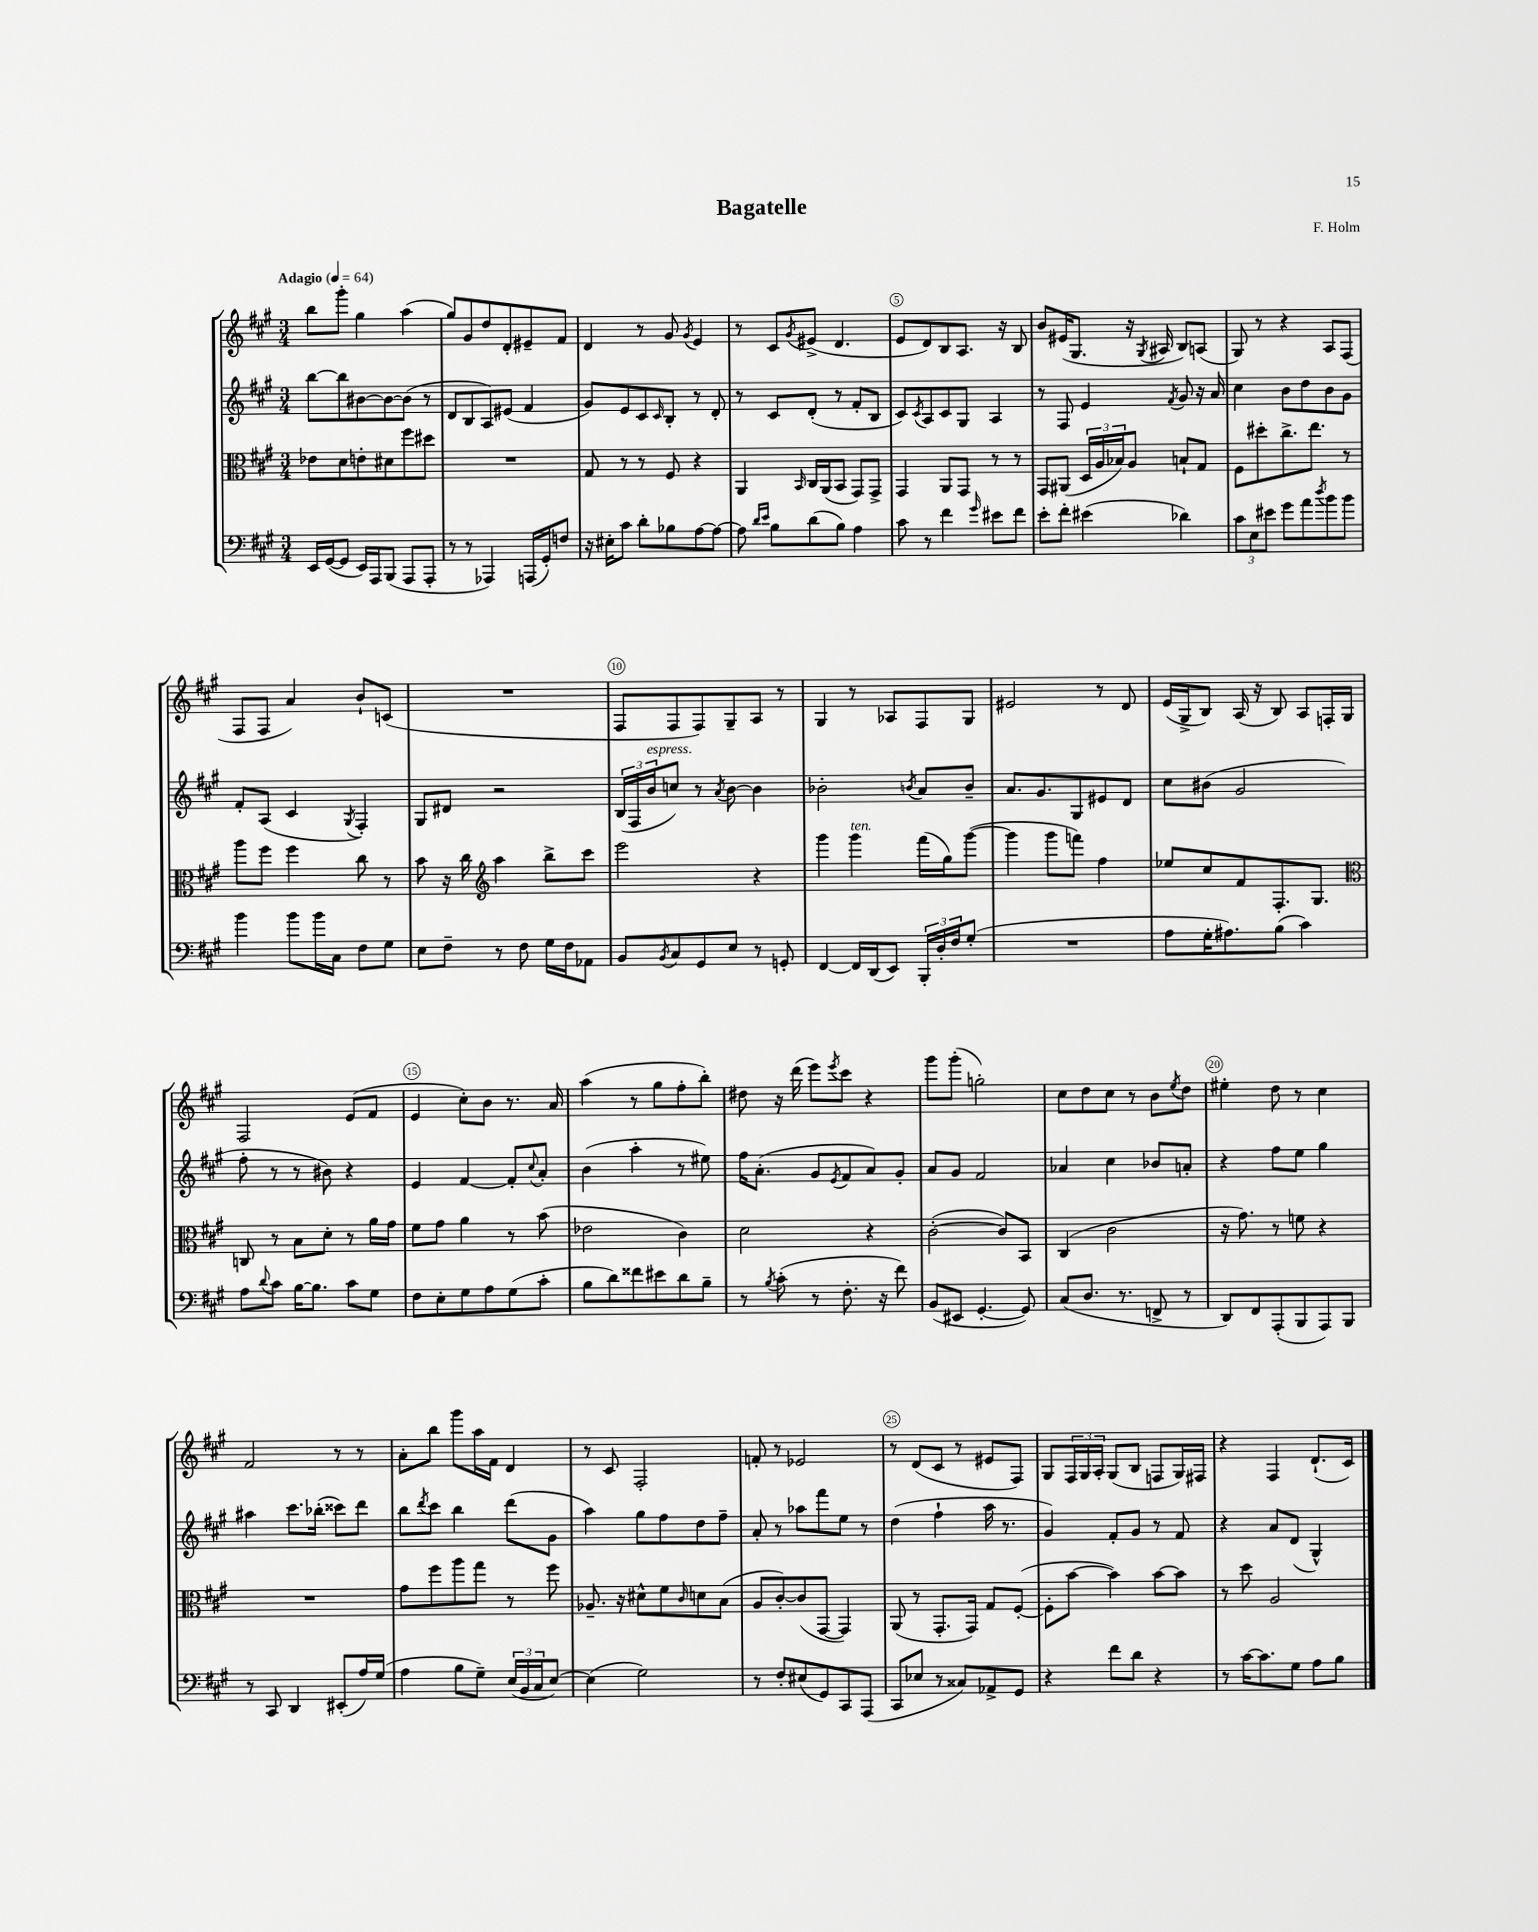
\header { title = "Bagatelle" composer = "F. Holm" }
<<
\new StaffGroup <<
\new Staff = "s0" {
    \clef treble \key a \major \numericTimeSignature \time 3/4 \tempo "Adagio" 4 = 64
    b''8 gis'''8-. gis''4 a''4( |
    gis''8) gis'8 d''8 d'8-. eis'8-- fis'8 |
    d'4 r8 gis'8 \acciaccatura { gis'8 } e'4 |
    r8 cis'8 \acciaccatura { gis'8 } eis'8->( d'4. |
    e'8 d'8) b8 a8. r16 b8 |
    b'8 eis'16( gis8. r16 \acciaccatura { gis8 } ais16 b8) a8( |
    gis8) r8 r4 a8 fis8( |
    fis8 fis8 a'4) b'8-! c'8( |
    R2. |
    fis8 fis8 fis8) gis8-- a8 r8 |
    gis4 r8 aes8 fis8 gis8 |
    eis'2 r8 d'8 |
    e'16( gis16-> b8) a16( r16 b8) a8 f16-. gis16 |
    fis2 e'8( fis'8 |
    e'4 cis''8-.) b'8 r8. a'16 |
    a''4( r8 gis''8 fis''8-. b''8-.) |
    dis''8 r16 d'''16( e'''8) \acciaccatura { e'''8 } cis'''8 r4 |
    gis'''8 gis'''8-.( g''2-.) |
    cis''8 d''8 cis''8 r8 b'8 \acciaccatura { e''8 } d''8 |
    eis''4-. d''8 r8 cis''4 |
    fis'2 r8 r8 |
    a'8-. b''8 gis'''8 a''16 fis'16 d'4 |
    r8 cis'8 fis2-. |
    f'8-. r8 ees'2 |
    r8 d'8( cis'8 r8 eis'8 fis8) |
    gis8 \tuplet 3/2 { fis16 gis16 a16-. } gis8( b8 f8 gis16) fis16 |
    r4 fis4 d'8.-!( cis'16) \bar "|." |
}
\new Staff = "s1" {
    \clef treble \key a \major \numericTimeSignature \time 3/4
    b''8~ b''8 bis'8~ bis'8~ bis'8( r8 |
    d'8 b8 a8) eis'8( fis'4 |
    gis'8) e'8 cis'8 \grace { cis'16 } b8-. r8 d'8-. |
    r8 cis'8 d'8-.( r8 fis'8-. b8 |
    cis'8) \acciaccatura { cis'8 } a8 cis'8 gis8 a4 |
    r8 fis8 e'4 \acciaccatura { fis'8 } gis'8 r16 a'16 |
    cis''4 b'8 d''8 b'8 gis'8 |
    fis'8-. a8( cis'4 \acciaccatura { gis8 } fis4-.) |
    gis8 dis'8 r2 |
    \tuplet 3/2 { b16( fis16 b'16^\markup { \italic "espress." } } c''8) r8 \acciaccatura { a'8 } b'8~ b'4 |
    bes'2-. \acciaccatura { b'8 } a'8 b'8-- |
    a'8. gis'8. gis8 eis'8 d'8 |
    cis''8 bis'8( gis'2 |
    fis''8-. r8 r8 bis'8) r4 |
    e'4 fis'4~ fis'8-. \appoggiatura { cis''8 } a'8-. |
    b'4( a''4-. r8 eis''8) |
    fis''16 a'8.-.( gis'8 \acciaccatura { e'8 } fis'8 a'8) gis'8-. |
    a'8 gis'8 fis'2 |
    aes'4 cis''4 bes'8 a'8-. |
    r4 fis''8 e''8 gis''4 |
    ais''4 cis'''8. bes''16-.( cisis'''8) d'''8 |
    b''8 \acciaccatura { d'''8 } cis'''8 b''4 d'''8( gis'8 |
    a''4) gis''8 fis''8 d''8 fis''8-- |
    a'8-. r8 aes''8 fis'''8 e''8 r8 |
    d''4( fis''4-! a''16 r8. |
    gis'4) fis'8-. gis'8 r8 fis'8 |
    r4 a'8 d'8( gis4-^) \bar "|." |
}
\new Staff = "s2" {
    \clef alto \key a \major \numericTimeSignature \time 3/4
    ees'8 d'8 e'8-. dis'8 fis''8 dis''8 |
    R2. |
    gis8 r8 r8 fis8 r4 |
    a,4 \grace { b,16 } cis16 a,16( b,8 gis,8) gis,8-> |
    gis,4 a,8 gis,8 r8 r8 |
    gis,8 ais,8( \tuplet 3/2 { d16 a16 bes16) } a8 b8-! gis8 |
    fis8 dis''8-. cis''8.-> e''8. r8 |
    a''8 fis''8 fis''4 cis''8 r8 |
    b'8 r16 cis''16 \clef treble a''4 b''8-> cis'''8 |
    e'''2 r4 |
    gis'''4 gis'''4^\markup { \italic "ten." } fis'''16( gis''16) gis'''8~( |
    gis'''4 gis'''8 f'''8) fis''4 |
    ees''8 cis''8 fis'8 fis8.-. gis8. |
    \clef alto c8 r8 b8 d'8-. r8 a'16 gis'16 |
    fis'8 gis'8 a'4 r8 b'8( |
    ees'2 cis'4) |
    d'2 r4 |
    cis'2~-.( cis'8) b,8 |
    cis4( cis'2 |
    r16 gis'8.) r8 f'8 r4 |
    R2. |
    gis'8 fis''8 a''8 gis''8 r8 fis''8 |
    aes8.-- r16 dis'8-^ fis'8 \grace { cis'16 } d'8 b8( |
    a8 cis'8~-.) cis'8( gis,8~ gis,4) |
    a,8( r8 gis,8.-. gis,16) gis8 fis8~-.( |
    fis8-. b'8~ b'4) b'8~ b'8 |
    r8 d''8 a2 \bar "|." |
}
\new Staff = "s3" {
    \clef bass \key a \major \numericTimeSignature \time 3/4
    e,16 gis,16~( gis,8 e,16) a,,16 b,,8( a,,8 a,,8-. |
    r8 r8 aes,,4) a,,16( gis,16-.) f8 |
    r16 eis16-. cis'8 d'8-. bes8 a8~ a8~ |
    a8 \grace { d'16 e'16 } b8 d'8( b8) a4 |
    cis'8 r8 fis'4 \grace { gis'16 } eis'8 fis'8 |
    e'8-. fis'8-. eis'4( des'4) |
    \tuplet 3/2 { cis'8 e8 eis'8 } gis'8 a'8 \acciaccatura { d''8 } b'8 b'8 |
    b'4 b'8 b'16 cis16 fis8 gis8 |
    e8 fis8-- r8 fis8 gis16 fis16 aes,8 |
    b,8 \acciaccatura { b,8 } cis8 gis,8 e8 r8 g,8-. |
    fis,4~ fis,16 d,16( e,8) \tuplet 3/2 { b,,16-. d16-. fis16 } gis8-.( |
    R2. |
    a8 gis16-. ais8.) b8( cis'4) |
    a8 \appoggiatura { d'8 } cis'8 b16~ b8. cis'8 gis8 |
    fis8 e8-. gis8 a8 gis8( cis'8-. |
    b8 d'8) fisis'8 eis'8 d'8 b8-- |
    r8 \acciaccatura { b8 } cis'8-.( r8 fis8.-. r16 fis'8) |
    b,8( eis,8 gis,4.~-. gis,8) |
    cis8( d8. r8. f,8-> r8 |
    d,8) fis,8 a,,8-.( b,,8 a,,8) b,,8 |
    r8 cis,8 d,4 eis,8-.( a16) gis16( |
    a4 b8 gis8--) \tuplet 3/2 { e16( b,16 cis16 } e8~) |
    e4( gis2) |
    r8 fis8-. eis8( gis,8) cis,8 a,,8( |
    cis,8 ees8 r8 cisis8) aes,8-> gis,8 |
    r4 fis'8 d'8 r4 |
    r8 cis'16~ cis'8. gis8 a8 b8 \bar "|." |
}
>>
>>
\layout { \context { \Score \override BarNumber.break-visibility = ##(#f #t #t) barNumberVisibility = #(every-nth-bar-number-visible 5) \override BarNumber.stencil = #(make-stencil-circler 0.1 0.3 ly:text-interface::print) } }
